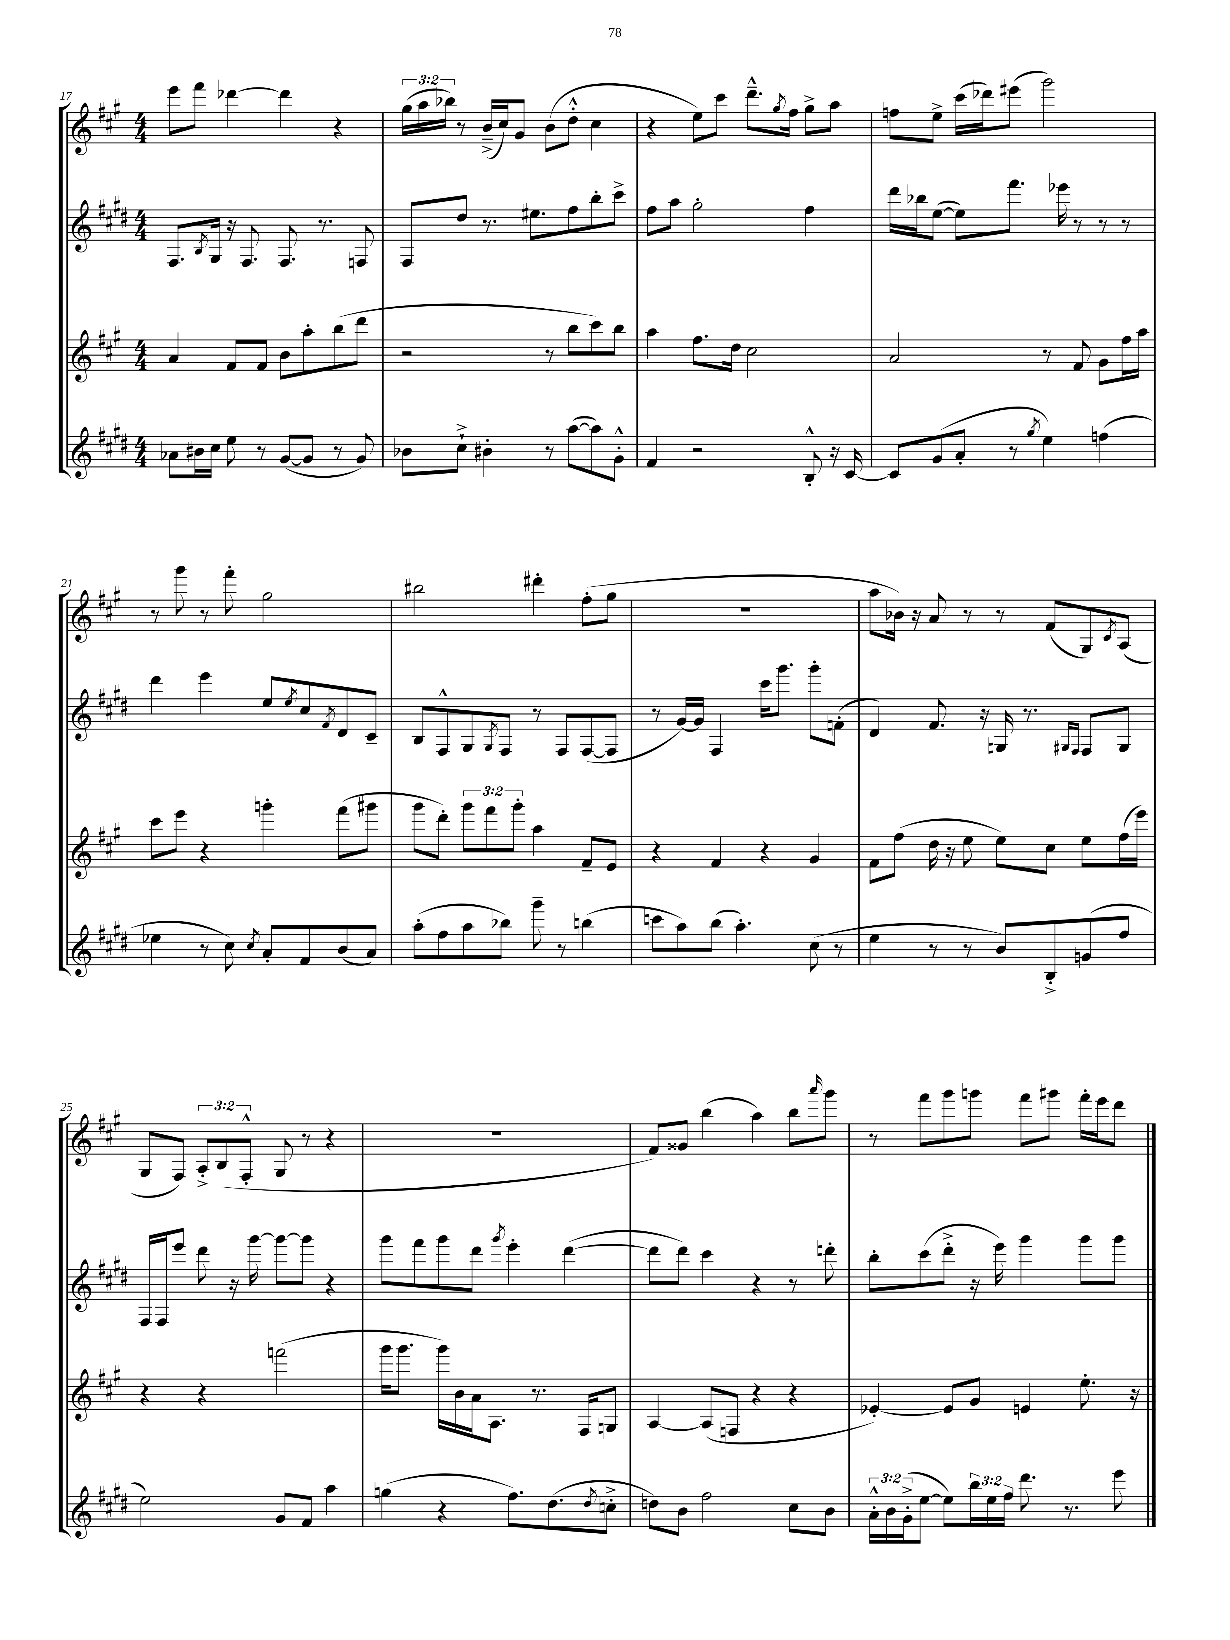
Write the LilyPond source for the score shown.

<<
\new StaffGroup <<
\new Staff = "s0" {
    \clef treble \key a \major \numericTimeSignature \time 4/4 \override Staff.TupletNumber.text = #tuplet-number::calc-fraction-text
    e'''8 fis'''8 des'''4~ des'''4 r4 |
    \tuplet 3/2 { gis''16( a''16 bes''16) } r8 b'16--->( cis''16) gis'8 b'8( d''8-.-^ cis''4 |
    r4 e''8) cis'''8 d'''8.---^ \acciaccatura { gis''8 } fis''16 gis''8-> a''8 |
    f''8 e''8-> cis'''16( des'''16) eis'''8( gis'''2) |
    r8 gis'''8 r8 fis'''8-. gis''2 |
    bis''2 dis'''4-. fis''8-.( gis''8 |
    R1 |
    a''8 bes'16) r16 a'8 r8 r8 fis'8( gis8) \acciaccatura { cis'8 } a8( |
    gis8 fis8) \tuplet 3/2 { a8-.-> b8( fis8-.-^ } gis8 r8 r4 |
    R1 |
    fis'8) gisis'8 b''4( a''4) b''8 \grace { a'''16 } gis'''8 |
    r8 fis'''8 gis'''8 g'''8 fis'''8 gis'''8 fis'''16-. e'''16 d'''8 \bar "|." |
}
\new Staff = "s1" {
    \clef treble \key e \major \numericTimeSignature \time 4/4
    fis8. \acciaccatura { b8 } gis16 r16 fis8. fis8. r8. f8 |
    fis8 dis''8 r8. eis''8. fis''8 b''8-. cis'''8-> |
    fis''8 a''8 gis''2-. fis''4 |
    dis'''16 bes''16 e''8~( e''8) fis'''8. ees'''16 r8 r8 r8 |
    dis'''4 e'''4 e''8 \acciaccatura { e''8 } cis''8 \acciaccatura { fis'8 } dis'8 cis'8-- |
    b8 fis8-^ gis8 \acciaccatura { gis8 } fis8 r8 fis8 fis8~( fis8 |
    r8 gis'16~) gis'16 fis4 cis'''16 gis'''8. gis'''8-. f'8-.( |
    dis'4) fis'8. r16 g16 r8. \grace { gis16 fis16 } fis8 gis8 |
    fis16 fis16 e'''8 dis'''8 r16 gis'''16~ gis'''8~ gis'''8 r4 |
    gis'''8 fis'''8 gis'''8 dis'''8 \acciaccatura { gis'''8 } e'''4-. dis'''4~( |
    dis'''8 dis'''8) cis'''4 r4 r8 d'''8-. |
    b''8-. cis'''8( dis'''8-.-> r16 e'''16) gis'''4 gis'''8 gis'''8 \bar "|." |
}
\new Staff = "s2" {
    \clef treble \key a \major \numericTimeSignature \time 4/4 \override Staff.TupletNumber.text = #tuplet-number::calc-fraction-text
    a'4 fis'8 fis'8 b'8 a''8-. b''8( d'''8 |
    r2 r8 b''8 cis'''8) b''8 |
    a''4 fis''8. d''16 cis''2 |
    a'2 r8 fis'8 gis'8 fis''16 a''16 |
    cis'''8 e'''8 r4 g'''4-. fis'''8( gis'''8 |
    gis'''8 d'''8-.) \tuplet 3/2 { gis'''8 fis'''8 gis'''8-. } a''4 fis'8-- e'8 |
    r4 fis'4 r4 gis'4 |
    fis'8 fis''8( d''16 r16 e''8 e''8) cis''8 e''8 fis''16( e'''16) |
    r4 r4 f'''2( |
    gis'''16 gis'''8. gis'''16) b'16 a'16 a8. r8. fis16 g8 |
    a4~ a8( f8 r4 r4 |
    ees'4~-.) ees'8 gis'8 e'4 e''8.-. r16 \bar "|." |
}
\new Staff = "s3" {
    \clef treble \key e \major \numericTimeSignature \time 4/4 \override Staff.TupletNumber.text = #tuplet-number::calc-fraction-text
    aes'8 bis'16 cis''16 e''8 r8 gis'8~( gis'8 r8 gis'8) |
    bes'8 cis''8-!-> bis'4-. r8 a''8~( a''8) gis'8-.-^ |
    fis'4 r2 b8-.-^ r16 cis'16~ |
    cis'8 gis'8( a'8-. r8 \acciaccatura { gis''8 } e''4) f''4( |
    ees''4 r8 cis''8) \acciaccatura { cis''8 } a'8-. fis'8 b'8( a'8) |
    a''8-.( fis''8 a''8 bes''8) gis'''8-- r8 b''4( |
    c'''8 a''8) b''8( a''4.-.) cis''8( r8 |
    e''4 r8 r8 b'8) b8-.-> g'8( fis''8 |
    e''2) gis'8 fis'8 a''4 |
    g''4( r4 fis''8.) dis''8.( \acciaccatura { dis''8 } c''8-.-> |
    d''8) b'8 fis''2 cis''8 b'8 |
    \tuplet 3/2 { a'16-.-^ b'16 gis'16-.->( } e''8~ e''8) \tuplet 3/2 { b''16 e''16 fis''16 } dis'''8. r8. e'''8 \bar "|." |
}
>>
>>
\layout { \context { \Score currentBarNumber = #17 } }
